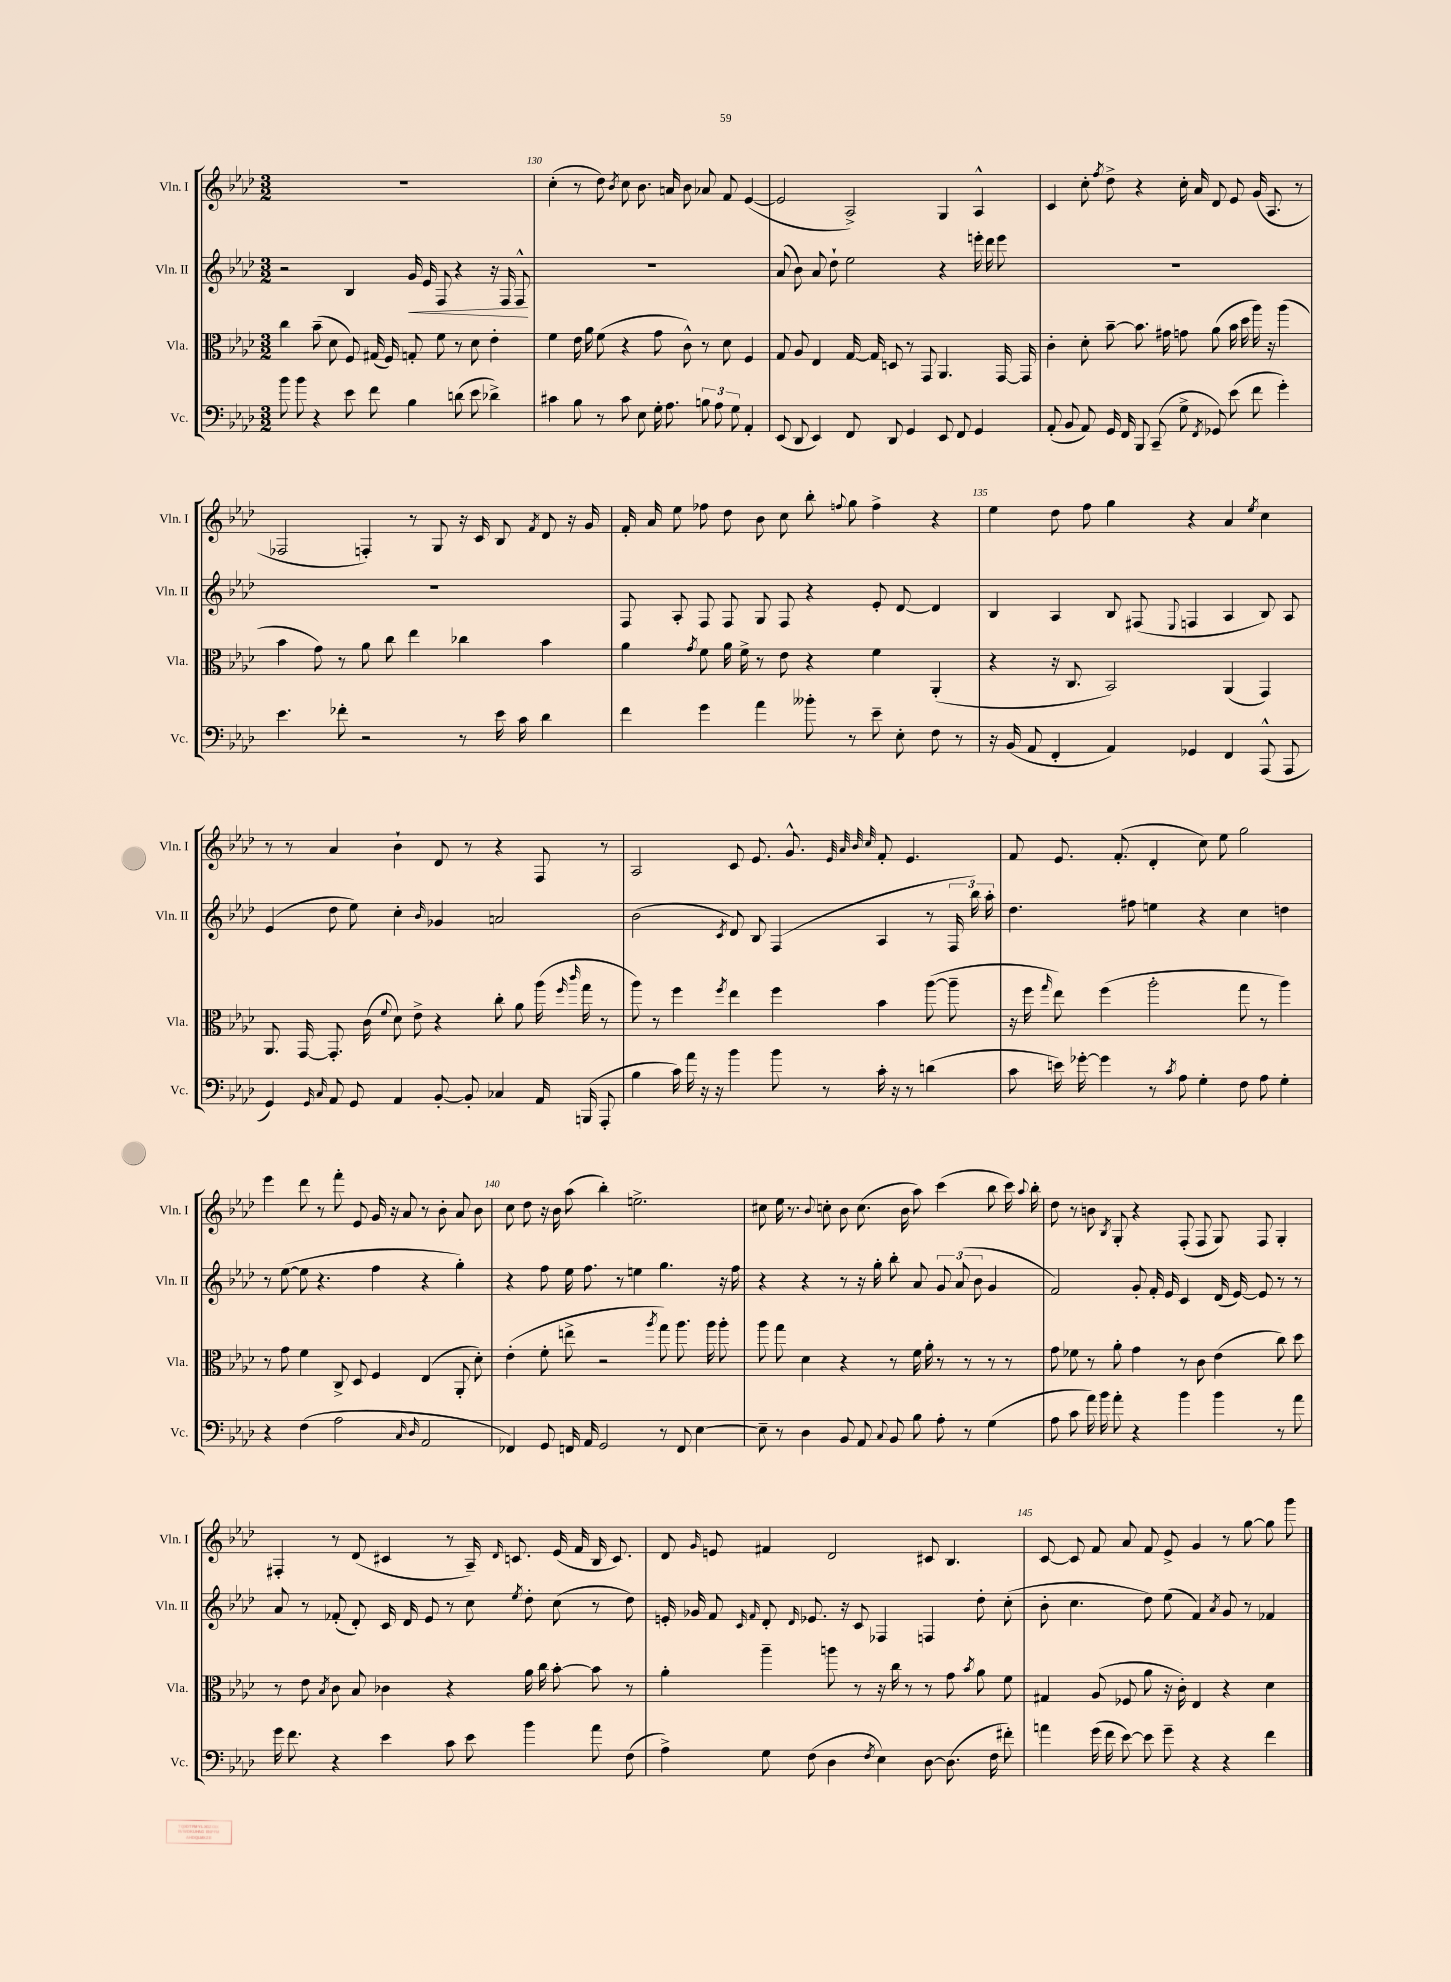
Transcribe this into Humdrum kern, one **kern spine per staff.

**kern	**kern	**kern	**dynam	**kern
*part4	*part3	*part2	*part2	*part1
*staff4	*staff3	*staff2	*staff2	*staff1
*I"Vc.	*I"Vla.	*I"Vln. II	*	*I"Vln. I
*I'Vc.	*I'Vla.	*I'Vln. II	*	*I'Vln. I
*clefF4	*clefC3	*clefG2	*	*clefG2
*k[b-e-a-d-]	*k[b-e-a-d-]	*k[b-e-a-d-]	*	*k[b-e-a-d-]
*M3/2	*M3/2	*M3/2	*	*M3/2
=129	=129	=129	=129	=129
8b-\	4cc\	2r	.	1.r
8b-\	.	.	.	.
4r	(8b-~\	.	.	.
.	8d-\	.	.	.
8e-\	8F/)	4B-/	.	.
8f\	(16G#X/	.	.	.
.	16F/)	.	.	.
!	!	!	!LO:HP:b	!
4B-\	8Gn'/	16g/	<	.
.	.	16e-/	.	.
.	8f\	8F/	.	.
(8dn\	8r	4r	.	.
8e-\	8d-\	.	.	.
4d-X^\)	4e-'\	16r	.	.
.	.	16F/	.	.
.	.	8F^^/	.	.
.	.	.	[	.
=130	=130	=130	=130	=130
4c#X\	4f\	1.r	.	(4cc'\
8B-\	16e-\	.	.	8r
.	16a-\	.	.	.
8r	(8f\	.	.	8dd-\)
.	.	.	.	8qb-/
8c#\	4r	.	.	8cc\
8E-\	.	.	.	8.b-\
16G'\	8g\	.	.	.
8.A-\	.	.	.	16an/
.	8c^^\)	.	.	8b-\
12Bn\	8r	.	.	8a-X/
12A-\	.	.	.	.
.	8d-\	.	.	8f/
12G\	.	.	.	.
4AA-'/	4F/	.	.	([4e-/
=131	=131	=131	=131	=131
(8EE-/	8G/	(8a-/	.	2e-/]
8DD-/	8A-/	8b-\)	.	.
4EE-/)	4E-/	8a-/	.	.
.	.	8dd-`\	.	.
8FF/	[16G/	2ee-\	.	2A-^/)
.	16G/]	.	.	.
8DD-/	8Dn/	.	.	.
4GG/	8r	.	.	.
.	8GG/	.	.	.
8EE-/	4.AA-/	4r	.	4G/
8FF/	.	.	.	.
4GG/	.	16eeen'\	.	4A-^^/
.	.	16ddd-\	.	.
.	[16GG/	8eee\	.	.
.	16GG/]	.	.	.
=132	=132	=132	=132	=132
(8AA-'/	4c'\	1.r	.	4c/
8BB-/	.	.	.	.
8AA-/)	8d-'\	.	.	8cc'\
.	.	.	.	8qff/
16GG/	[8b-~\	.	.	8dd-^\
16FF/	.	.	.	.
8BBB-/	8.b-\]	.	.	4r
(8CC~/	.	.	.	.
.	16g#X\	.	.	.
8G^\	8gn\	.	.	16cc'\
.	.	.	.	16a-/
8qFF/	.	.	.	.
8GG-X/)	(8a-\	.	.	8d-/
(8e-\	16b-\	.	.	8e-/
.	16dd-\	.	.	.
8f\	16aa-\)	.	.	(16g/
.	16r	.	.	8.A-/
4g'\)	(4aa-\	.	.	.
.	.	.	.	8r
!!LO:LB:g=z
=133	=133	=133	=133	=133
4.e-\	4b-\	1.r	.	2F-X/
.	8g\)	.	.	.
8f-X'\	8r	.	.	.
2r	8a-\	.	.	4Fn'/)
.	8cc\	.	.	.
.	4ee-\	.	.	8r
.	.	.	.	8G/
8r	4cc-X\	.	.	16r
.	.	.	.	16c/
16e-\	.	.	.	8B-/
16c\	.	.	.	.
.	.	.	.	8qf/
4d-\	4b-\	.	.	8d-/
.	.	.	.	16r
.	.	.	.	16g/
=134	=134	=134	=134	=134
4f\	4a-\	8F/	.	16f'/
.	.	.	.	16a-/
.	.	8A-'/	.	8ee-\
.	8qg/	.	.	.
4g\	8f\	8F/	.	8ff-X\
.	16a-\	8F/	.	8dd-\
.	16f^\	.	.	.
4a-\	8r	8G/	.	8b-\
.	8e-\	8F/	.	8cc\
8b--X'\	4r	4r	.	8bb-'\
.	.	.	.	8qqffn/
8r	.	.	.	8gg\
8e-~\	4f\	8e-'/	.	4ff^\
8E-'\	.	[8d-/	.	.
8F\	(4AA-'/	4d-/]	.	4r
8r	.	.	.	.
=135	=135	=135	=135	=135
16r	4r	4B-/	.	4ee-\
(16BB-/	.	.	.	.
8AA-/	.	.	.	.
4FF'/	16r	4A-/	.	8dd-\
.	8.C/	.	.	.
.	.	.	.	8ff\
4AA-/)	2BB-/)	8B-/	.	4gg\
.	.	(8F#X/	.	.
.	.	8qqE-/	.	.
4GG-X/	.	4Fn/	.	4r
4FF/	(4AA-/	4A-/	.	4a-/
.	.	.	.	8qee-/
(8AAA-^^/	4GG/)	8B-/)	.	4cc\
8AAA-/	.	8A-/	.	.
!!LO:LB:g=z
=136	=136	=136	=136	=136
4GG/)	8.AA-/	(4e-/	.	8r
.	.	.	.	8r
.	[16GG/	.	.	.
16qqGG/	.	.	.	.
16qqC/	.	.	.	.
8AA-/	8.GG'/]	8dd-\	.	4a-/
8GG/	.	8ee-\)	.	.
.	(16c\	.	.	.
.	8qqf/	.	.	.
4AA-/	8d-\)	4cc'\	.	4b-`\
.	8e-^\	.	.	.
.	.	16qqb-/	.	.
[8BB-'/	4r	4g-X/	.	8d-/
8BB-'/]	.	.	.	8r
4C-X/	8cc'\	2an/	.	4r
.	8a-\	.	.	.
16AA-/	(16aa-\	.	.	8F/
.	16qqff/	.	.	.
.	16qqccc/	.	.	.
(16BBBn/	16gg\	.	.	.
8AAA-'/	8r	.	.	8r
=137	=137	=137	=137	=137
4B-\	8aa-\)	(2b-\	.	2A-/
.	8r	.	.	.
16c\)	4ff\	.	.	.
16a-\	.	.	.	.
16r	.	.	.	.
16r	.	.	.	.
.	8qff/	8qc/	.	.
4b-\	4ee-\	8d-/)	.	8c/
.	.	8B-/	.	8.e-/
8b-\	4ff\	(4F/	.	.
.	.	.	.	8.g^^/
8r	.	.	.	.
.	.	.	.	32qqe-/
.	.	.	.	32qqa-/
.	.	.	.	32qqb-/
.	.	.	.	32qqcc/
16c'\	4b-\	4A-/	.	8f'/
16r	.	.	.	.
8r	.	.	.	4.e-/
(4dn\	([8aa-\	8r	.	.
.	8aa-~\]	24F/	.	.
.	.	24bb-\)	.	.
.	.	24aa-'\	.	.
=138	=138	=138	=138	=138
8c\	16r	4.dd-\	.	8f/
.	16ff\	.	.	.
.	16qqgg/	.	.	.
16en\)	8ee-\)	.	.	8.e-/
[16g-X'\	.	.	.	.
4g-\]	(4ff\	.	.	.
.	.	.	.	(8.f'/
.	.	8ff#X\	.	.
8r	2aa-'\	4een\	.	4d-'/
8qc/	.	.	.	.
8A-\	.	.	.	.
4G'\	.	4r	.	8cc\)
.	.	.	.	8ee-\
8F\	8gg\	4cc\	.	2gg\
8A-\	8r	.	.	.
4G'\	4aa-\)	4ddn\	.	.
!!LO:LB:g=z
=139	=139	=139	=139	=139
4r	8r	8r	.	4eee-\
.	8g\	([8ee-\	.	.
(4F\	4f\	8ee-\]	.	8ddd-\
.	.	4.r	.	8r
2A-\	8C^/	.	.	8fff'\
.	8D-/	.	.	8e-/
.	4F/	4ff\	.	16g/
.	.	.	.	16r
.	.	.	.	8a-/
16qqC/	.	.	.	.
16qqD-/	.	.	.	.
2AA-/	(4E-/	4r	.	8r
.	.	.	.	8b-'\
.	8AA-'/	4gg'\)	.	8a-/
.	8d-'\)	.	.	8b-\
=140	=140	=140	=140	=140
4FF-X/)	(4e-'\	4r	.	8cc\
.	.	.	.	8dd-\
8GG/	8f'\	8ff\	.	16r
.	.	.	.	16b-\
16FFn/	8een^\	16ee-\	.	(8aa-\
16AA-/	.	8.ff\	.	.
2GG/	2r	.	.	4bb-'\)
.	.	8r	.	.
.	.	4een\	.	2.een^\
.	8qaa-/	.	.	.
8r	8gg\)	4.gg\	.	.
8FF/	8.aa-\	.	.	.
[4E-\	.	.	.	.
.	16aa-\	.	.	.
.	8aa-'\	16r	.	.
.	.	16ff\	.	.
=141	=141	=141	=141	=141
8E-~\]	8aa-\	4r	.	8cc#X\
8r	8gg\	.	.	16ee-\
.	.	.	.	8.r
4D-\	4d-\	4r	.	.
.	.	.	.	8qqb-/
.	.	.	.	8ccn'\
8BB-/	4r	8r	.	8b-\
8AA-/	.	16r	.	(8.cc\
.	.	16gg'\	.	.
8qqC/	.	.	.	.
8BB-/	8r	8bb-'\	.	.
.	.	.	.	16b-\
8B-\	16f\	8a-/	.	8aa-\)
.	16a-'\	.	.	.
8A-'\	8r	12g/	.	(4ccc\
.	.	(12a-/	.	.
8r	8r	.	.	.
.	.	12b-\	.	.
(4G\	8r	4g/	.	8bb-\
.	8r	.	.	16ccc\)
.	.	.	.	8qqaa-/
.	.	.	.	16bb-'\
=142	=142	=142	=142	=142
8A-\	8g\	2f/)	.	8dd-\
8c\	8f-X\	.	.	8r
16a-\)	8r	.	.	8bn\
16b-\	.	.	.	.
.	.	.	.	8qB-/
8a-'\	8a-'\	.	.	8G'/
4r	4g\	8g'/	.	4r
.	.	16f'/	.	.
.	.	16e-/	.	.
4b-\	8r	4c/	.	(8F'/
.	8c\	.	.	8F/
4b-\	(4e-\	(16d-/	.	8G/)
.	.	[16e-/)	.	.
.	.	8e-/]	.	8F/
8r	8cc\)	8r	.	4G'/
8a-\	8dd-\	8r	.	.
!!LO:LB:g=z
=143	=143	=143	=143	=143
16g\	8r	8a-/	.	4F#X'/
8.f\	.	.	.	.
.	8e-\	8r	.	.
.	8qB-/	.	.	.
4r	8c\	(8f-X'/	.	8r
.	8B-/	8d-'/)	.	(8d-/
4e-\	4c-X\	16c/	.	4c#X/
.	.	16d-/	.	.
.	.	8e-/	.	.
8c\	4r	8r	.	8r
8e-\	.	8cc\	.	16A-~/)
.	.	.	.	16qqd-/
.	.	.	.	8.cn/
.	.	8qee-/	.	.
4b-\	16a-\	8dd-'\	.	.
.	16cc\	.	.	.
.	[8b-'\	(8cc\	.	(16e-/
.	.	.	.	16f/
8a-\	8b-\]	8r	.	16B-/
.	.	.	.	8.c/)
(8F\	8r	8dd-\)	.	.
=144	=144	=144	=144	=144
4A-^\)	4a-'\	16en'/	.	8d-/
.	.	16g-X/	.	.
.	.	.	.	16qqg/
.	.	8f/	.	8en/
.	.	16qqc/	.	.
.	.	16qqf/	.	.
8G\	4aa-~\	8d-'/	.	4f#X/
.	.	16qqd-/	.	.
(8F\	.	8.e-X/	.	.
4D-\	8aan\	.	.	2d-/
.	.	16r	.	.
.	8r	8c/	.	.
8qF/	.	.	.	.
4E-\)	16r	4F-X/	.	.
.	16cc\	.	.	.
.	8r	.	.	.
[8D-\	8r	4Fn/	.	8c#X/
(8.D-\]	8g\	.	.	4.B-/
.	8qb-/	.	.	.
.	8a-\	8dd-'\	.	.
16F\	.	.	.	.
8f#X'\)	8f\	(8cc'\	.	.
=145	=145	=145	=145	=145
4an\	4G#X/	8b-'\	.	[8c/
.	.	4.cc\	.	8c/]
(16g\	(8A-/	.	.	8f/
16f\	.	.	.	.
[8e-\)	8F-X/	.	.	8a-/
8e-\]	8a-\	8dd-\)	.	8f/
8g~\	16r	(8ee-\	.	8e-^/
.	16c'\)	.	.	.
4r	4E-/	4f/)	.	4g/
.	.	8qa-/	.	.
4r	4r	8g/	.	8r
.	.	8r	.	[8gg\
4f\	4d-\	4f-X/	.	8gg\]
.	.	.	.	8ggg\
==	==	==	==	==
*-	*-	*-	*-	*-
